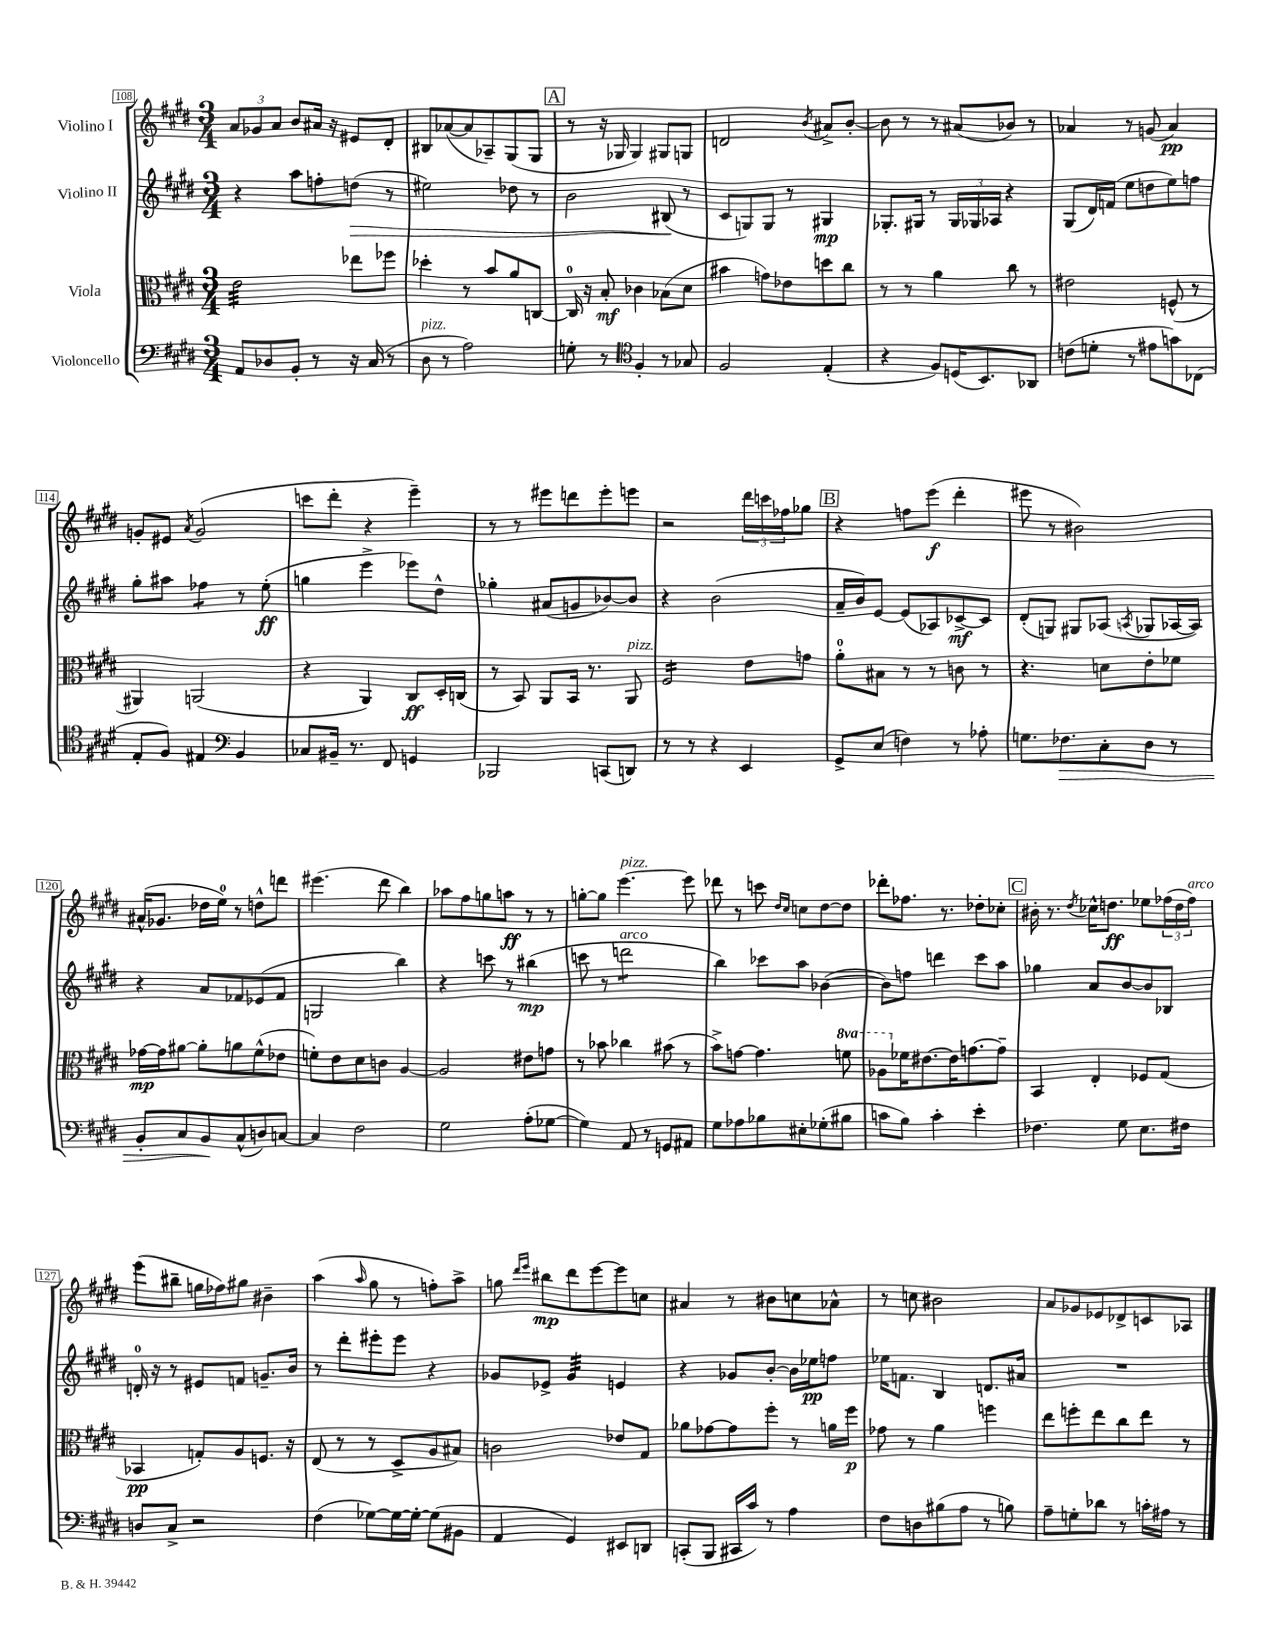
<<
\new StaffGroup <<
\new Staff = "s0" \with { instrumentName = "Violino I" } {
    \clef treble \key e \major \numericTimeSignature \time 3/4
    \tuplet 3/2 { a'8 ges'8 a'8 } b'8 ais'16 r16 eis'8 dis'8-. |
    bis8 aes'8~( aes'8 aes8--) gis8( gis8 |
    \mark \markup { \box "A" } r8 r16 ges16 ges4) gis8 g8 |
    d'2 \acciaccatura { b'8 } ais'8-> b'8~-. |
    b'8 r8 r8 ais'8( bes'8) r8 |
    aes'4 r8 g'8( aes'4\pp) |
    g'8-. eis'8 \acciaccatura { a'8 } g'2( |
    c'''8 dis'''8-. r4 e'''4--) |
    r8 r8 eis'''8 d'''8 eis'''8-. e'''8 |
    r2 \tuplet 3/2 { dis'''16 c'''16 fes''16 } ges''8 |
    \mark \markup { \box "B" } r4 f''8 e'''8\f( dis'''4-. |
    eis'''8 r8 bis'2) |
    ais'16-^( ges'8. des''16 e''16-0) r8 d''8-^ d'''8 |
    eis'''4.( dis'''8 b''4) |
    aes''8 fis''8 g''8 a''8\ff r8 r8 |
    g''8~-. g''8 e'''4.~^\markup { \italic "pizz." } e'''8 |
    des'''8 r8 c'''8 \grace { dis''16 cis''16 } c''8 dis''8~ dis''8 |
    des'''8-. fes''8. r8. des''8-. ces''8-. |
    \mark \markup { \box "C" } bis'16-. r8. \acciaccatura { dis''8 } ces''16-^ d''8.\ff ees''8 \tuplet 3/2 { fes''16( d''16 fes''16^\markup { \italic "arco" }) } |
    e'''8( bis''8-- g''16 fes''16) gis''8 bis'4-- |
    a''4( \grace { a''16 } gis''8 r8 f''8-.) a''8-> |
    g''8 \grace { dis'''16 e'''16 } bis''8\mp dis'''8 e'''8~ e'''8 c''8 |
    ais'4 r8 bis'8 c''8 aes'8-^ |
    r8 c''8 bis'2 |
    a'8 ges'8 ees'8 des'8-> c'8 aes8 \bar "|." |
}
\new Staff = "s1" \with { instrumentName = "Violino II" } {
    \clef treble \key e \major \numericTimeSignature \time 3/4
    r4 a''8 f''8-. d''8\>( r8 |
    eis''2) des''8 r8 |
    \mark \markup { \box "A" } b'2 bis8\!( r8 |
    cis'8 g8) g8 r8 gis4\mp |
    ges8.-. gis16 r8 \tuplet 3/2 { gis16 ges16 aes16 } r4 |
    gis8( dis'16) f'16( e''8 d''8 e''8) f''8 |
    gis''8-. ais''8 fes''4:8 r8 e''8-.\ff( |
    g''4 e'''4-> ees'''8) dis''8-^ |
    ges''4-. ais'8( g'8 bes'8~) bes'8 |
    r4 b'2( |
    \mark \markup { \box "B" } a'16-- b'16) e'8~ e'8( aes8) ces'8~->\mf ces'8 |
    dis'8-.( g8) gis8 aes8( \acciaccatura { a8 } ges8 aes16~ aes16) |
    r4 a'8 fes'8 ees'8( fes'8 |
    g2 b''4) |
    r4 c'''8 r8 bis''4\mp( |
    c'''8 r8 d'''2:8^\markup { \italic "arco" } |
    b''4) ces'''8 a''8 bes'4~( |
    bes'8) f''8 d'''4 cis'''8 a''8 |
    \mark \markup { \box "C" } ges''4 a'8 b'8~ b'8 bes8 |
    d'16-0-. r16 r8 eis'8 f'8 g'8.-- b'16 |
    r8 dis'''8-. eis'''8-. eis'''8 r4 |
    ges'8 ees'8-> ges'4:32 e'4 |
    r4 ges'8 b'8~-. b'16 ees''16\pp f''8 |
    ees''16 f'8. b4 d'8. ais'16 |
    R2. \bar "|." |
}
\new Staff = "s2" \with { instrumentName = "Viola" } {
    \clef alto \key e \major \numericTimeSignature \time 3/4 \set Staff.ottavationMarkups = #ottavation-simple-ordinals
    e'2:32 ees''8 fes''8 |
    des''4-. r8 b'8 a'8 c8~ |
    \mark \markup { \box "A" } c16-0 r16 b8-.\mf ces'4 bes8( dis'8 |
    bis'4 g'8) ees'8 d''8 cis''8 |
    r8 r8 a'4 cis''8 r8 |
    eis'2 f8-^( r8 |
    ais,4) a,2( |
    r4 a,4) cis8\ff dis16-. c16( |
    r8 b,8) a,8 b,16 r8. a,8^\markup { \italic "pizz." } |
    fis2:16 e'8 g'8 |
    \mark \markup { \box "B" } a'8-0-. bis8 r8 r8 c'8 r8 |
    r4. d'8 e'8-. fes'8 |
    ges'16~\mp ges'16 ais'8~ ais'8-. a'8 fis'8-^( ees'8 |
    f'8-.) e'8 dis'8 c'8 a4~ |
    a2 eis'8 g'8 |
    r8 bes'8 ces''4 bis'8( r8 |
    b'8->) g'8~ g'4. \ottava #1 f''8 |
    aes'8 \ottava #0 fes'16 eis'8.~ eis'16 g'8.~ g'8-- |
    \mark \markup { \box "C" } b,4 e4-. fes8 gis8( |
    bes,4\pp g8-.) a8 f8. r16 |
    e8( r8 r8 dis8-> a8 bis8) |
    c'2 ees'8 gis8 |
    aes'8 ges'8~ ges'8 fis''8-. r8 a'16 fis''16\p |
    ges'8 r8 a'4 f''4 |
    e''8 f''8-. e''8 cis''8 e''8 r8 \bar "|." |
}
\new Staff = "s3" \with { instrumentName = "Violoncello" } {
    \clef bass \key e \major \numericTimeSignature \time 3/4
    a,8 des8 b,8-. r8 r16 cis16( r8 |
    dis8^\markup { \italic "pizz." } r8 a2) |
    \mark \markup { \box "A" } g8-. r8 \clef tenor fis4-. r8 ges8 |
    fis2 e4-.( |
    r4 fis8) d16( b,8.) aes,8 |
    c'8( d'8-. r8 eis'8 g'8) ces8( |
    e8-. fis8) eis4 \clef bass b,4 |
    ces8 bis,16-- r8. fis,8 g,4 |
    bes,,2 c,8( d,8) |
    r8 r8 r4 e,4 |
    \mark \markup { \box "B" } gis,8-> e8( f4) r8 aes8-. |
    g8. fes8.\> cis8-. dis8 r8 |
    b,8-. cis8 b,8\! cis8-^( d8) c8~ |
    c4 fis2 |
    gis2 a8-.( ges8~ |
    ges4) a,8 r8 g,8 ais,8 |
    gis8 aes8 bes8 eis8-. ges8-.( bis8 |
    c'8 b8) c'4-. e'4-. |
    \mark \markup { \box "C" } fes4. gis8 e8. fis16 |
    d8 cis8-> r2 |
    fis4( ges8~) ges16~ ges16~-. ges8( bis,8 |
    a,4 gis,4) eis,8 d,8 |
    c,8-.( b,,8 cis,16 cis'16) r8 a4 |
    fis8 d8 bis8( a8 r8 b8) |
    a8-- g8-. des'8 r8 c'16-. ais16 r8 \bar "|." |
}
>>
>>
\layout { \context { \Score currentBarNumber = #108 \override BarNumber.stencil = #(make-stencil-boxer 0.1 0.3 ly:text-interface::print) } }
